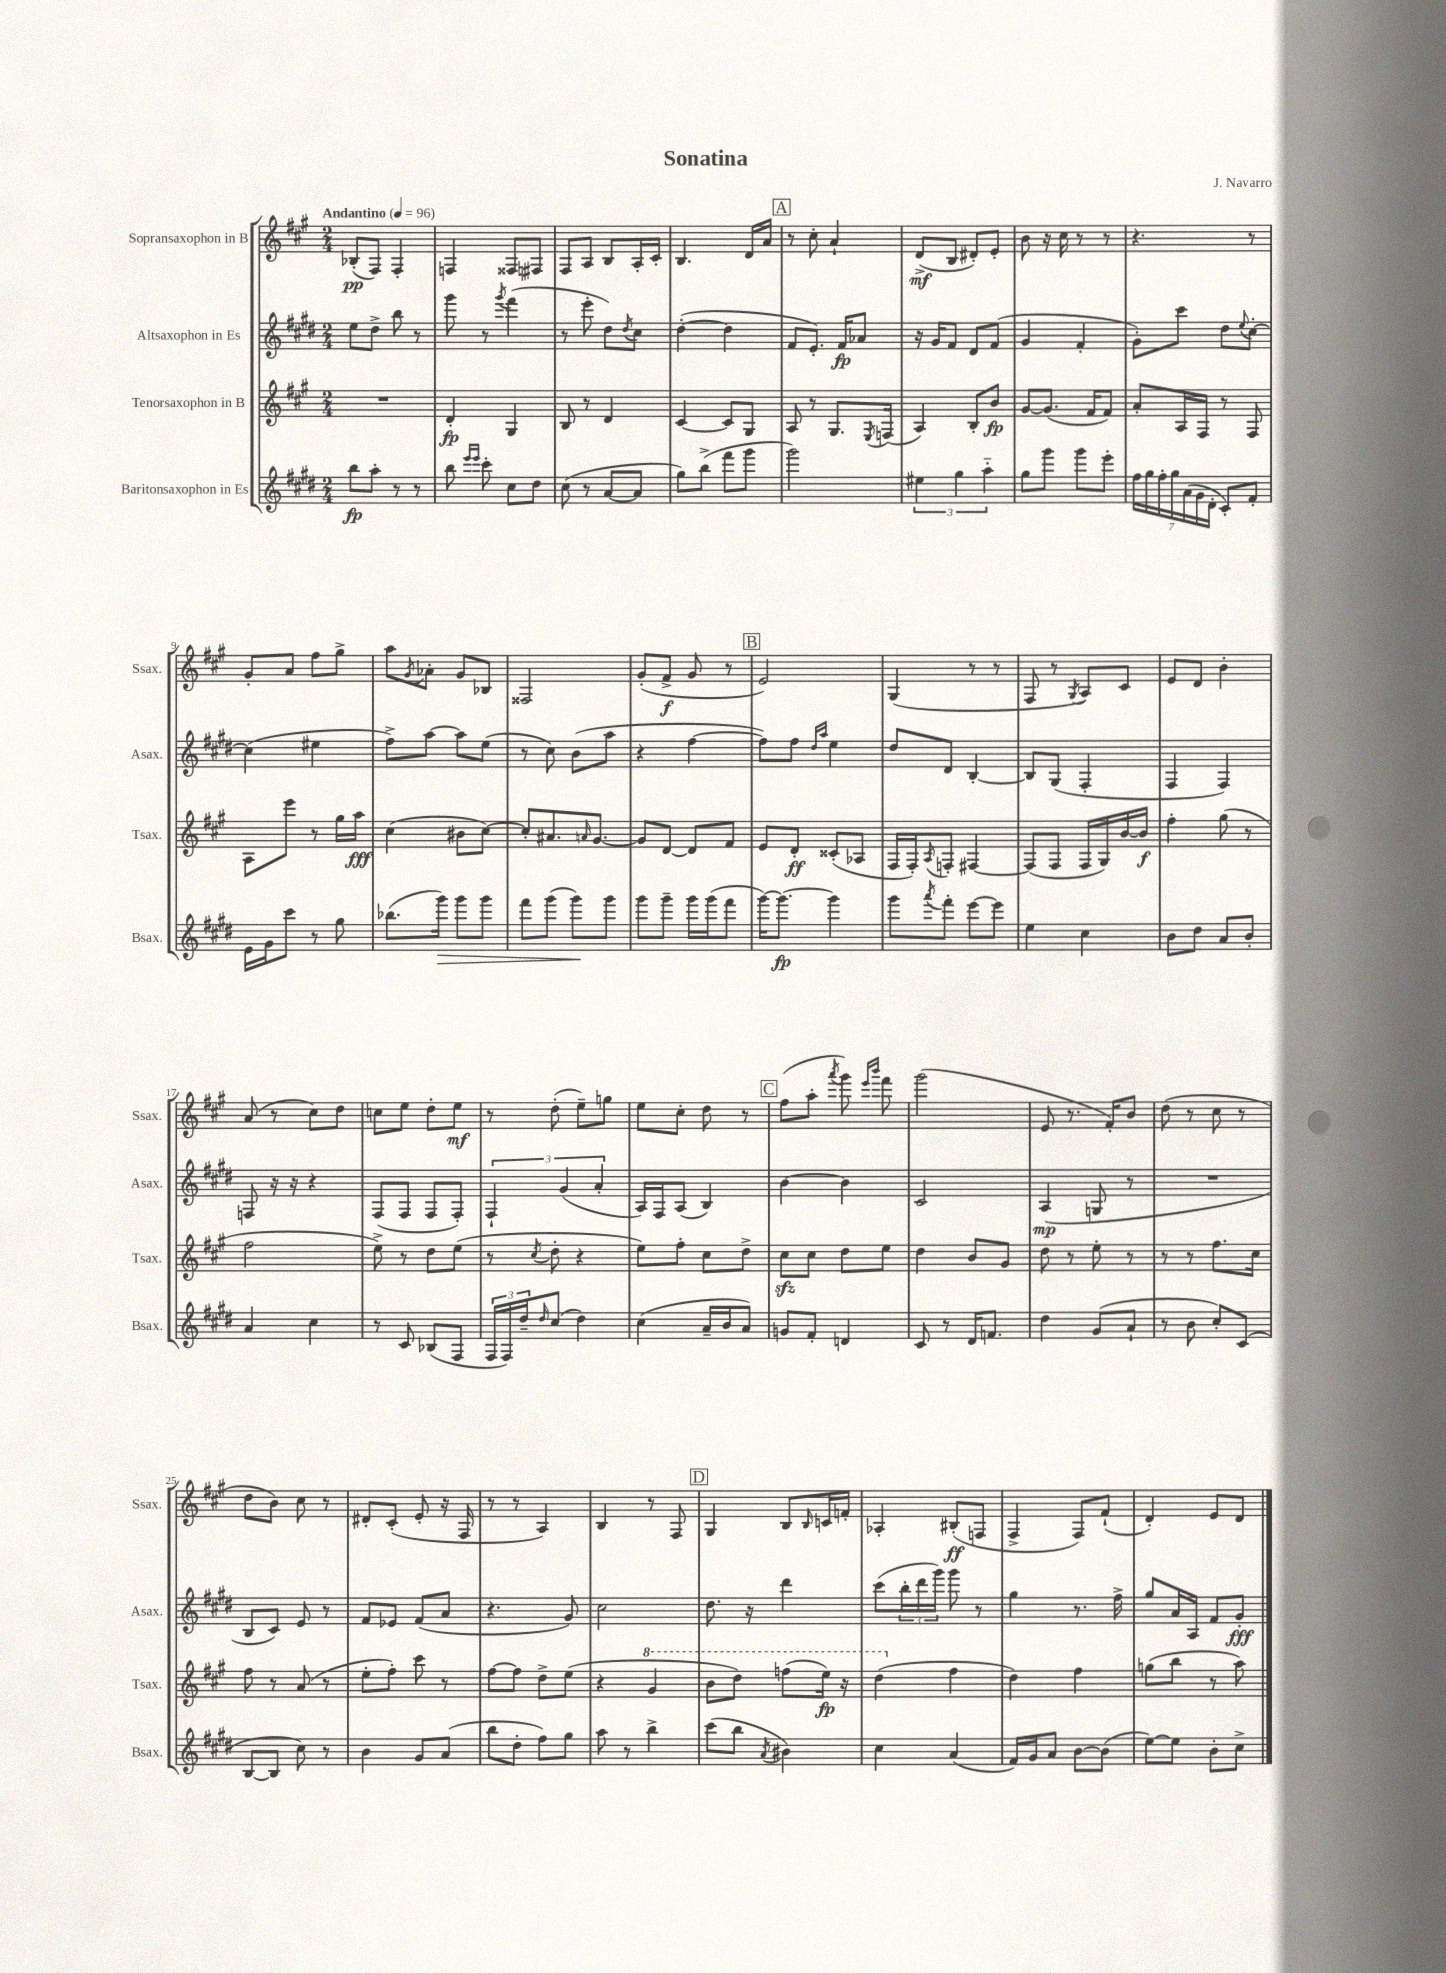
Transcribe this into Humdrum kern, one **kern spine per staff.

**kern	**dynam	**kern	**dynam	**kern	**dynam	**kern	**dynam
*part4	*part4	*part3	*part3	*part2	*part2	*part1	*part1
*staff4	*staff4	*staff3	*staff3	*staff2	*staff2	*staff1	*staff1
*I"Baritonsaxophon in Es	*	*I"Tenorsaxophon in B	*	*I"Altsaxophon in Es	*	*I"Sopransaxophon in B	*
*I'Bsax.	*	*I'Tsax.	*	*I'Asax.	*	*I'Ssax.	*
*clefG2	*	*clefG2	*	*clefG2	*	*clefG2	*
*k[f#c#g#d#]	*	*k[f#c#g#]	*	*k[f#c#g#d#]	*	*k[f#c#g#]	*
*M2/4	*	*M2/4	*	*M2/4	*	*M2/4	*
*MM96	*	*MM96	*	*MM96	*	*MM96	*
=1	=1	=1	=1	=1	=1	=1	=1
!	!	!	!	!	!	!LO:TX:a:B:t=Andantino	!
8bb\L	fp	2r	.	8ee\L	.	(8B-X'/L	pp
8aa'\J	.	.	.	8dd#^\J	.	8F#/J)	.
8r	.	.	.	8bb\	.	4F#'/	.
8r	.	.	.	8r	.	.	.
=2	=2	=2	=2	=2	=2	=2	=2
8bb\	.	4d'/	fp	8ggg#\	.	4Fn/	.
16qqeee/LL	.	.	.	.	.	.	.
16qqeee/JJ	.	.	.	.	.	.	.
8ccc#'\	.	.	.	8r	.	.	.
.	.	.	.	8qggg#/	.	.	.
8cc#\L	.	4G#/	.	(4fff#\	.	8F##X/L	.
8dd#\J	.	.	.	.	.	8F#X/J	.
=3	=3	=3	=3	=3	=3	=3	=3
(8cc#\	.	8B/	.	8r	.	8F#/L	.
8r	.	8r	.	8eee'\	.	8A/J	.
[8a/L	.	4d/	.	8dd#\L)	.	8B/L	.
.	.	.	.	8qdd#/	.	.	.
8a/J]	.	.	.	8cc#\J	.	16A'/L	.
.	.	.	.	.	.	16c#'/JJ	.
=4	=4	=4	=4	=4	=4	=4	=4
8gg#\L)	.	[4c#/	.	([4dd#'\	.	4.B/	.
(8bb^\J	.	.	.	.	.	.	.
8fff#\L	.	8c#/L]	.	4dd#\]	.	.	.
8ggg#\J	.	8G#/J	.	.	.	16d/LL	.
.	.	.	.	.	.	16a/JJ	.
!!LO:REH:place=s1:t=A
=5	=5	=5	=5	=5	=5	=5	=5
2ggg#\)	.	8A/	.	8f#/L	.	8r	.
.	.	8r	.	8.e'/J)	.	8cc#'\	.
.	.	8.G#/L	.	.	.	4a`/	.
.	.	.	.	16f#/KL	fp	.	.
.	.	.	.	8a-X/J	.	.	.
.	.	8qE/	.	.	.	.	.
.	.	(16Fn/Jk	.	.	.	.	.
=6	=6	=6	=6	=6	=6	=6	=6
6ee#X\	.	4A/)	.	16r	.	(8d^/L	mf
.	.	.	.	16g#/KL	.	.	.
.	.	.	.	8f#/J	.	8B/J	.
6gg#\	.	.	.	.	.	.	.
.	.	8B'/L	.	8d#/L	.	8d#X'/L)	.
6aa\	.	.	.	.	.	.	.
.	.	8b/J	fp	(8f#/J	.	8e'/J	.
=7	=7	=7	=7	=7	=7	=7	=7
8gg#\L	.	[8g#/L	.	4g#/	.	8b\	.
8ggg#\J	.	(8.g#/J]	.	.	.	16r	.
.	.	.	.	.	.	16cc#\	.
8ggg#\L	.	.	.	4f#'/	.	8r	.
.	.	16f#/KL	.	.	.	.	.
8eee'\J	.	8f#/J)	.	.	.	8r	.
=8	=8	=8	=8	=8	=8	=8	=8
28ff#\LL	.	8a'/L	.	8g#'\L)	.	4.r	.
28gg#\	.	.	.	.	.	.	.
28ff#'\	.	.	.	.	.	.	.
28gg#\	.	.	.	.	.	.	.
.	.	16A/L	.	8ccc#\J	.	.	.
(28a\	.	.	.	.	.	.	.
28g#\	.	.	.	.	.	.	.
.	.	16F#/JJ	.	.	.	.	.
28d#'\JJ	.	.	.	.	.	.	.
8c#'/L)	.	8r	.	8dd#\L	.	.	.
.	.	.	.	8qqee/	.	.	.
8f#'/J	.	8F#/	.	[8cc#'\J	.	8r	.
!!LO:LB:g=z
=9	=9	=9	=9	=9	=9	=9	=9
16e\LL	.	8A\L	.	(4cc#\]	.	8g#'/L	.
16g#\J	.	.	.	.	.	.	.
8ccc#\J	.	8eee\J	.	.	.	8a/J	.
8r	.	8r	.	4ee#X\	.	8ff#\L	.
8gg#\	.	16gg#\LL	.	.	.	8gg#^\J	.
.	.	16aa\JJ	fff	.	.	.	.
=10	=10	=10	=10	=10	=10	=10	=10
(8.bb-X\L	.	(4cc#\	.	8ff#^\L)	.	8aa\L	.
.	.	.	.	.	.	8qg#/	.
.	.	.	.	[8aa\J	.	8a-X'\J	.
!	!LO:HP:b	!	!	!	!	!	!
16ggg#\Jk)	>	.	.	.	.	.	.
8ggg#\L	.	8b#X\L	.	8aa\L]	.	8g#/L	.
8ggg#\J	.	[8cc#\J)	.	(8ee\J	.	8B-X/J	.
=11	=11	=11	=11	=11	=11	=11	=11
8fff#\L	.	8cc#'/L]	.	8r	.	2F##X/	.
(8ggg#\J	.	8.a#X/	.	8cc#\)	.	.	.
8ggg#\L)	.	.	.	(8b\L	.	.	.
.	.	16qqan/	.	.	.	.	.
.	.	[8.g#/J	.	.	.	.	.
8ggg#\J	]	.	.	8aa\J	.	.	.
=12	=12	=12	=12	=12	=12	=12	=12
8ggg#\L	.	8g#/L]	.	4r	.	(8g#'/L	.
8ggg#~\J	.	[8d/J	.	.	.	8f#^/J	f
16ggg#\LL	.	8d/L]	.	[4ff#\	.	8g#/	.
(16ggg#\J	.	.	.	.	.	.	.
8fff#\J	.	8f#/J	.	.	.	8r	.
!!LO:REH:place=s1:t=B
=13	=13	=13	=13	=13	=13	=13	=13
[16ggg#\KL)	.	8e/L	.	8ff#\L])	.	2e/)	.
8.ggg#\J_	fp	.	.	.	.	.	.
.	.	8d'/J	ff	8ff#\J	.	.	.
.	.	.	.	16qqdd#/LL	.	.	.
.	.	.	.	16qqaa/JJ	.	.	.
4ggg#\]	.	(8c##X'/L	.	4ee\	.	.	.
.	.	8A-X/J	.	.	.	.	.
=14	=14	=14	=14	=14	=14	=14	=14
8ggg#\L	.	16F#/LL	.	8dd#/L	.	(4G#/	.
.	.	16F#'/J)	.	.	.	.	.
8qaaa/	.	8qA/	.	.	.	.	.
8fff#'\J	.	8Fn'/J	.	8d#/J	.	.	.
[8eee\L	.	[4F#X/	.	[4B'/	.	8r	.
8eee\J]	.	.	.	.	.	8r	.
=15	=15	=15	=15	=15	=15	=15	=15
4ee\	.	(8F#/L]	.	8B/L]	.	8F#/	.
.	.	8F#/J	.	(8G#/J	.	8r	.
.	.	.	.	.	.	8qG#/	.
4cc#\	.	16F#/LL	.	4F#'/	.	8A/L)	.
.	.	16G#/)	.	.	.	.	.
.	.	[16b/	.	.	.	8c#/J	.
.	.	16b/JJ]	f	.	.	.	.
=16	=16	=16	=16	=16	=16	=16	=16
8b\L	.	4ff#'\	.	4F#/	.	8e/L	.
8dd#\J	.	.	.	.	.	8d/J	.
8a/L	.	(8gg#\	.	4F#/)	.	4b'\	.
8b'/J	.	8r	.	.	.	.	.
!!LO:LB:g=z
=17	=17	=17	=17	=17	=17	=17	=17
4a/	.	2ff#\	.	8Fn/	.	(8a/	.
.	.	.	.	16r	.	8r	.
.	.	.	.	16r	.	.	.
4cc#\	.	.	.	4r	.	8cc#\L)	.
.	.	.	.	.	.	8dd\J	.
=18	=18	=18	=18	=18	=18	=18	=18
8r	.	8ee^\)	.	(8F#/L	.	8ccn\L	.
8c#/	.	8r	.	8F#/J	.	8ee\J	.
(8B-X/L	.	8dd\L	.	8F#/L	.	8dd'\L	.
8F#/J	.	(8ee\J	.	8F#'/J)	.	8ee\J	mf
=19	=19	=19	=19	=19	=19	=19	=19
24F#/LL	.	8r	.	6F#`/	.	8r	.
24F#/)	.	.	.	.	.	.	.
24dd#~/J	.	.	.	.	.	.	.
16qqdd#/	.	8qcc#/	.	.	.	.	.
(8cc#/J	.	8dd'\	.	.	.	(8dd'\	.
.	.	.	.	(6g#/	.	.	.
4dd#\)	.	4r	.	.	.	8ee~\L)	.
.	.	.	.	6a'/	.	.	.
.	.	.	.	.	.	8ggn\J	.
=20	=20	=20	=20	=20	=20	=20	=20
(4cc#\	.	8ee\L)	.	16A/LL)	.	8ee\L	.
.	.	.	.	16F#/J	.	.	.
.	.	8ff#'\J	.	(8A/J	.	8cc#'\J	.
16a~/LL	.	8cc#\L	.	4B/)	.	8dd\	.
16b/J	.	.	.	.	.	.	.
8a/J)	.	8dd^\J	.	.	.	8r	.
!!LO:REH:place=s1:t=C
=21	=21	=21	=21	=21	=21	=21	=21
8gn/L	.	8cc#zz\L	.	[4b\	.	(8ff#\L	.
8f#'/J	.	8cc#\J	.	.	.	8aa'\J	.
.	.	.	.	.	.	8qaaa/	.
4dn/	.	8dd\L	.	4b\]	.	8ggg#\)	.
.	.	.	.	.	.	16qqeee/LL	.
.	.	.	.	.	.	16qqbbb/JJ	.
.	.	8ee\J	.	.	.	8fff#\	.
=22	=22	=22	=22	=22	=22	=22	=22
8c#/	.	4dd\	.	2c#/	.	(2ggg#\	.
8r	.	.	.	.	.	.	.
16d#/KL	.	8b/L	.	.	.	.	.
8.fn/J	.	.	.	.	.	.	.
.	.	8g#/J	.	.	.	.	.
=23	=23	=23	=23	=23	=23	=23	=23
4dd#\	.	8dd\	.	(4A/	mp	8e/	.
.	.	8r	.	.	.	8.r	.
(8g#/L	.	8ee'\	.	8Gn/	.	.	.
.	.	.	.	.	.	16f#'/KL)	.
8a`/J	.	8r	.	8r	.	8b/J	.
=24	=24	=24	=24	=24	=24	=24	=24
8r	.	8r	.	2r	.	(8dd\	.
8b\	.	8r	.	.	.	8r	.
8cc#'/L)	.	8.ff#\L	.	.	.	8cc#\	.
(8c#/J	.	.	.	.	.	8r	.
.	.	16cc#\Jk	.	.	.	.	.
!!LO:LB:g=z
=25	=25	=25	=25	=25	=25	=25	=25
[8B/L	.	8ff#\	.	8B/L	.	8dd\L	.
8B/J]	.	8r	.	8c#/J)	.	8b\J)	.
8cc#\)	.	(8a/	.	8e/	.	8cc#\	.
8r	.	8r	.	8r	.	8r	.
=26	=26	=26	=26	=26	=26	=26	=26
4b\	.	8ee'\L	.	8f#/L	.	8d#X'/L	.
.	.	8ff#'\J)	.	8e-X/J	.	(8c#'/J	.
8g#/L	.	8ccc#\	.	(8f#/L	.	8e'/	.
(8a/J	.	8r	.	8a/J	.	16r	.
.	.	.	.	.	.	16F#/	.
=27	=27	=27	=27	=27	=27	=27	=27
8bb\L	.	[8ff#\L	.	4.r	.	8r	.
8dd#'\J	.	8ff#\J]	.	.	.	8r	.
8ff#\L)	.	8dd^\L	.	.	.	4A/)	.
8gg#\J	.	(8ee\J	.	8g#/)	.	.	.
=28	=28	=28	=28	=28	=28	=28	=28
8aa\	.	4r	.	2cc#\	.	4B/	.
8r	.	.	.	.	.	.	.
*	*	*8va	*	*	*	*	*
4bb^\	.	4gg#/	.	.	.	8r	.
.	.	.	.	.	.	8F#/	.
!!LO:REH:place=s1:t=D
=29	=29	=29	=29	=29	=29	=29	=29
(8ccc#\L	.	8bb\L	.	8.dd#\	.	4G#/	.
8bb\J	.	8ddd\J)	.	.	.	.	.
.	.	.	.	16r	.	.	.
8qa/	.	.	.	.	.	.	.
4b#X\)	.	(8fffn\L	.	4ddd#\	.	8B/L	.
.	.	.	.	.	.	16qqB/	.
.	.	16eee\Jk)	fp	.	.	16cn/L	.
.	.	16r	.	.	.	16fn'/JJ	.
=30	=30	=30	=30	=30	=30	=30	=30
4cc#\	.	(4ddd\	.	(8ccc#\L	.	4A-X'/	.
.	.	.	.	24bb'\L	.	.	.
.	.	.	.	24ddd#\	.	.	.
.	.	.	.	24ggg#\JJ)	.	.	.
*	*	*X8va	*	*	*	*	*
(4a/	.	4ff#\	.	8ggg#\	.	(8B#X'/L	ff
.	.	.	.	8r	.	8Fn/J	.
=31	=31	=31	=31	=31	=31	=31	=31
16f#/LL)	.	4dd\)	.	4gg#\	.	4F#^/	.
16g#/J	.	.	.	.	.	.	.
8a/J	.	.	.	.	.	.	.
[8b\L	.	4ff#\	.	8.r	.	8F#/L)	.
(8b\J]	.	.	.	.	.	(8f#`/J	.
.	.	.	.	16ff#^\	.	.	.
=32	=32	=32	=32	=32	=32	=32	=32
[8ee\L)	.	(8ggn\L	.	8gg#/L	.	4d'/)	.
8ee\J]	.	8bb\J	.	16a/L	.	.	.
.	.	.	.	16A/JJ	.	.	.
8b'\L	.	8r	.	8f#/L	.	8e/L	.
8cc#^\J	.	8aa\)	.	8g#'/J	fff	8d/J	.
==	==	==	==	==	==	==	==
*-	*-	*-	*-	*-	*-	*-	*-
